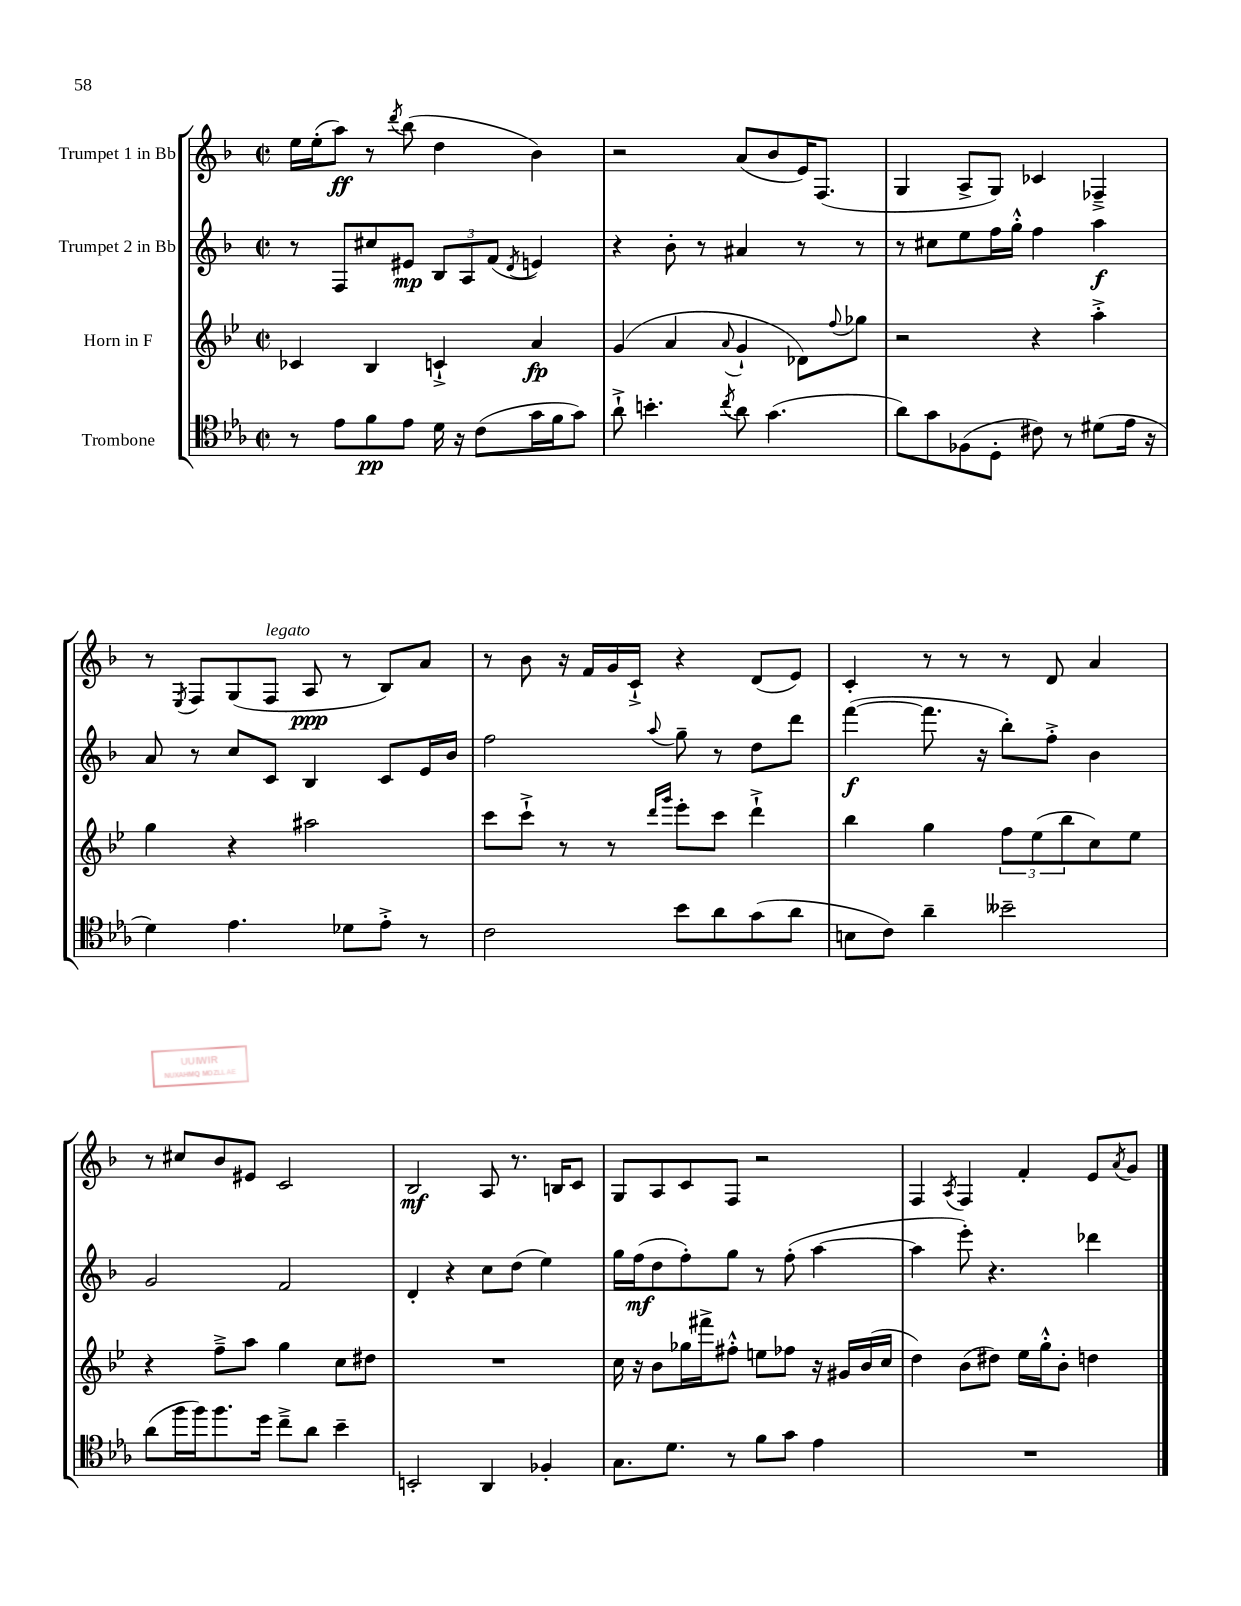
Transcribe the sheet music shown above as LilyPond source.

<<
\new StaffGroup <<
\new Staff = "s0" \with { instrumentName = "Trumpet 1 in Bb" } {
    \clef treble \key f \major \defaultTimeSignature \time 2/2
    e''16 e''16-.( a''8\ff) r8 \acciaccatura { d'''8 } bes''8( d''4 bes'4) |
    r2 a'8( bes'8 e'16) f8.( |
    g4 a8-> g8) ces'4 fes4---> |
    r8 \acciaccatura { e8 } f8 g8( f8^\markup { \italic "legato" } a8\ppp r8 bes8) a'8 |
    r8 bes'8 r16 f'16 g'16 c'16-!-> r4 d'8( e'8) |
    c'4-. r8 r8 r8 d'8 a'4 |
    r8 cis''8 bes'8 eis'8 c'2 |
    bes2\mf a8 r8. b16 c'8 |
    g8 a8 c'8 f8 r2 |
    f4 \acciaccatura { a8 } f4 f'4-. e'8 \acciaccatura { a'8 } g'8 \bar "|." |
}
\new Staff = "s1" \with { instrumentName = "Trumpet 2 in Bb" } {
    \clef treble \key f \major \defaultTimeSignature \time 2/2
    r8 f8 cis''8 eis'8\mp \tuplet 3/2 { bes8 a8 f'8( } \acciaccatura { d'8 } e'4) |
    r4 bes'8-. r8 ais'4 r8 r8 |
    r8 cis''8 e''8 f''16 g''16-.-^ f''4 a''4\f |
    a'8 r8 c''8 c'8 bes4 c'8 e'16 bes'16 |
    f''2 \appoggiatura { a''8 } g''8-- r8 d''8 d'''8 |
    f'''4~\f( f'''8. r16 bes''8-.) f''8-.-> bes'4 |
    g'2 f'2 |
    d'4-. r4 c''8 d''8( e''4) |
    g''16 f''16\mf( d''8 f''8-.) g''8 r8 f''8-.( a''4~ |
    a''4 e'''8-.) r4. des'''4 \bar "|." |
}
\new Staff = "s2" \with { instrumentName = "Horn in F" } {
    \clef treble \key bes \major \defaultTimeSignature \time 2/2
    ces'4 bes4 c'4-!-> a'4\fp |
    g'4( a'4 \appoggiatura { a'8 } g'4-! des'8) \appoggiatura { f''8 } ges''8 |
    r2 r4 a''4-.-> |
    g''4 r4 ais''2 |
    c'''8 c'''8-!-> r8 r8 \grace { d'''16 g'''16 } ees'''8-. c'''8 d'''4-!-> |
    bes''4 g''4 \tuplet 3/2 { f''8 ees''8( bes''8 } c''8) ees''8 |
    r4 f''8---> a''8 g''4 c''8 dis''8 |
    R1 |
    c''16 r16 bes'8 ges''16 fis'''16-> fis''8-.-^ e''8 fes''8 r16 gis'16 bes'16( c''16 |
    d''4) bes'8( dis''8) ees''16 g''16-.-^ bes'8-. d''4 \bar "|." |
}
\new Staff = "s3" \with { instrumentName = "Trombone" } {
    \clef tenor \key ees \major \defaultTimeSignature \time 2/2
    r8 ees'8 f'8\pp ees'8 d'16 r16 c'8( g'16 f'16 g'8) |
    aes'8-!-> b'4.-. \acciaccatura { c''8 } aes'8 g'4.( |
    aes'8) g'8 fes8( d8-. cis'8) r8 dis'8( ees'16 r16 |
    d'4) ees'4. des'8 ees'8-.-> r8 |
    c'2 bes'8 aes'8 g'8( aes'8 |
    b8 c'8) aes'4-- beses'2-- |
    aes'8( f''16 f''16) f''8. d''16 c''8---> aes'8 bes'4-- |
    b,2-. aes,4 fes4-. |
    g8. d'8. r8 f'8 g'8 ees'4 |
    R1 \bar "|." |
}
>>
>>
\layout { \context { \Score \remove "Bar_number_engraver" } }
